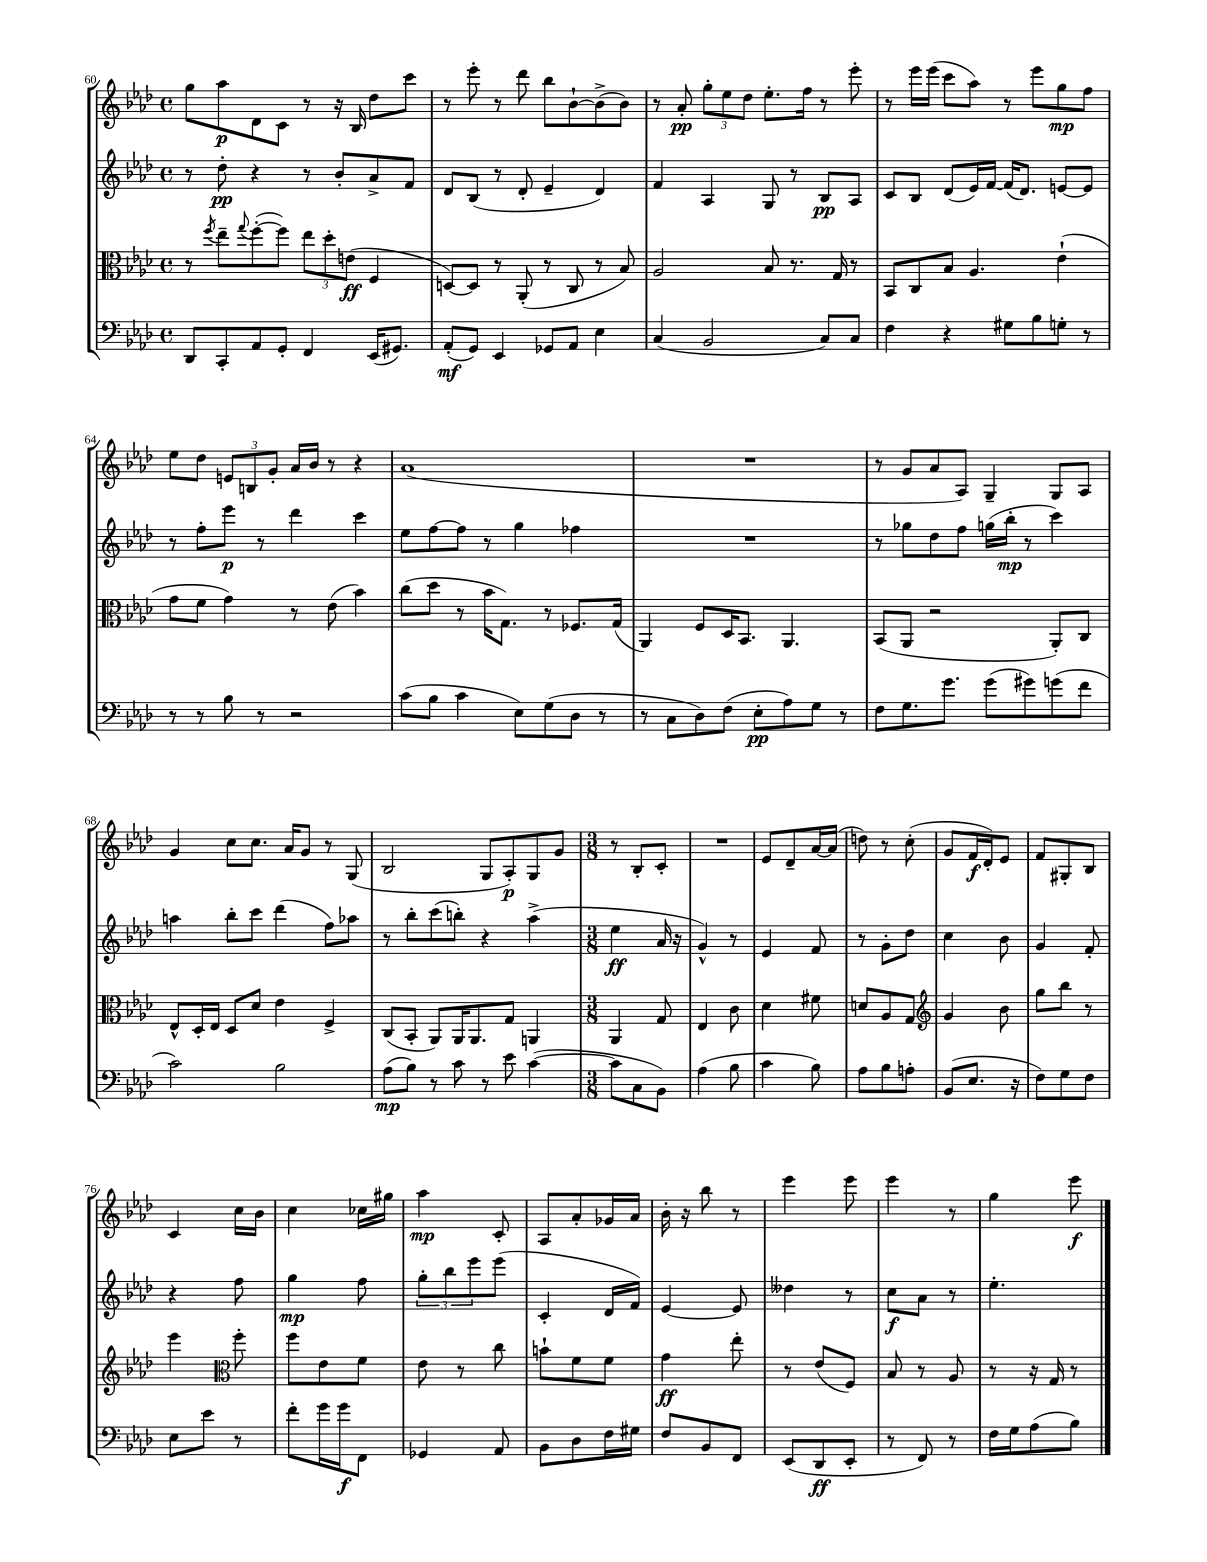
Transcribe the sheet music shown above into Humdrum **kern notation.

**kern	**kern	**kern	**kern
*staff4	*staff3	*staff2	*staff1
*clefF4	*clefC3	*clefG2	*clefG2
*k[b-e-a-d-]	*k[b-e-a-d-]	*k[b-e-a-d-]	*k[b-e-a-d-]
*M4/4	*M4/4	*M4/4	*M4/4
*met(c)	*met(c)	*met(c)	*met(c)
8DD-	8r	8r	8gg
.	8qff	.	.
8CC'	8ee-~	8dd-'	8aa-
.	8qqgg	.	.
8AA-	([8ff'	4r	8d-
8GG'	8ff])	.	8c
4FF	12ee-	8r	8r
.	12dd-'	.	.
.	.	8b-'	16r
.	(12e	.	.
.	.	.	16B-
(16EE-	4F	8a-^	8dd-
8.GG#)	.	.	.
.	.	8f	8ccc
=	=	=	=
(8AA-'	[8D)	8d-	8r
8GG)	8D]	(8B-	8eee-'
4EE-	8r	8r	8r
.	(8AA-'	8d-'	8ddd-
8GG-	8r	4e-~	8bb-
8AA-	8C	.	[8b-`
4E-	8r	4d-)	(8b-^]
.	8B-)	.	8b-)
=	=	=	=
(4C	2A-	4f	8r
.	.	.	8a-'
2BB-	.	4A-	12gg'
.	.	.	12ee-
.	.	.	12dd-
.	8B-	8G	8.ee-'
.	8.r	8r	.
.	.	.	16ff
8C)	.	8B-	8r
.	16G	.	.
8C	8r	8A-	8eee-'
=	=	=	=
4F	8BB-	8c	8r
.	8C	8B-	16eee-
.	.	.	(16eee-
4r	8B-	(8d-	8ccc
.	4.A-	16e-)	8aa-)
.	.	[16f	.
8G#	.	(16f]	8r
.	.	8.d-)	.
8B-	.	.	8eee-
8G'	(4e-`	[8e	8gg
8r	.	8e]	8ff
=	=	=	=
8r	8g	8r	8ee-
8r	8f	8ff'	8dd-
8B-	4g)	8eee-	12e
.	.	.	12B
8r	.	8r	.
.	.	.	12g'
2r	8r	4ddd-	16a-
.	.	.	16b-
.	(8e-	.	8r
.	4b-)	4ccc	4r
=	=	=	=
(8c	(8cc	8ee-	(1a-
8B-	8dd-	[8ff	.
4c	8r	8ff]	.
.	16b-	8r	.
.	8.G)	.	.
8E-)	.	4gg	.
(8G	8r	.	.
8D-	8.F-	4ff-	.
8r	.	.	.
.	(16G	.	.
=	=	=	=
8r	4AA-)	1r	1r
8C	.	.	.
8D-)	8F	.	.
(8F	16D-	.	.
.	8.BB-	.	.
8E-'	.	.	.
8A-)	4.AA-	.	.
8G	.	.	.
8r	.	.	.
=	=	=	=
8F	(8BB-	8r	8r
8.G	8AA-	8gg-	8g
.	2r	8dd-	8a-
8.g	.	.	.
.	.	8ff	8A-)
(8g	.	(16gg	4G~
.	.	16bb-'	.
8g#)	.	8r	.
(8g	8AA-')	4ccc)	8G
8f	8C	.	8A-
=	=	=	=
2c)	8E-^^	4aa	4g
.	16D-'	.	.
.	16E-	.	.
.	8D-	8bb-'	8cc
.	8d-	8ccc	8.cc
2B-	4e-	(4ddd-	.
.	.	.	16a-
.	.	.	8g
.	4F^	8ff)	8r
.	.	8aa-	(8G
=	=	=	=
(8A-	(8C	8r	2B-
8B-)	8BB-'	8bb-'	.
8r	8AA-)	(8ccc	.
8c	16AA-	8bb')	.
.	8.AA-	.	.
8r	.	4r	8G
8e-	8G	.	8A-')
([4c	4AA	(4aa-^	8G
.	.	.	8g
=	=	=	=
*M3/8	*M3/8	*M3/8	*M3/8
8c]	4AA-	4ee-	8r
8C	.	.	8B-'
8BB-)	8G	16a-	8c'
.	.	16r	.
=	=	=	=
(4A-	4E-	4g^^)	4.r
8B-	8c	8r	.
=	=	=	=
4c	4d-	4e-	8e-
.	.	.	8d-~
8B-)	8f#	8f	[16a-
.	.	.	(16a-]
=	=	=	=
8A-	8d	8r	8dd)
8B-	8A-	8g'	8r
8A'	8G	8dd-	(8cc'
=	=	=	=
*	*clefG2	*	*
(8BB-	4g	4cc	8g
8.E-	.	.	16f
.	.	.	16d-')
.	8b-	8b-	8e-
16r	.	.	.
=	=	=	=
8F)	8gg	4g	8f
8G	8bb-	.	8G#'
8F	8r	8f'	8B-
=	=	=	=
8E-	4eee-	4r	4c
8e-	.	.	.
*	*clefC3	*	*
8r	8ff'	8ff	16cc
.	.	.	16b-
=	=	=	=
8f'	8ff	4gg	4cc
16g	8e-	.	.
16g	.	.	.
8FF	8f	8ff	16cc-
.	.	.	16gg#
=	=	=	=
4GG-	8e-	12gg'	4aa-
.	.	12bb-	.
.	8r	.	.
.	.	12eee-	.
8AA-	8cc	(8eee-	8c'
=	=	=	=
8BB-	8b`	4c'	8A-
8D-	8f	.	8a-'
16F	8f	16d-	16g-
16G#	.	16f)	16a-
=	=	=	=
8F	4g	[4e-	16b-'
.	.	.	16r
8BB-	.	.	8bb-
8FF	8ee-'	8e-]	8r
=	=	=	=
(8EE-	8r	4dd--	4eee-
8DD-	(8e-	.	.
8EE-'	8F)	8r	8eee-
=	=	=	=
8r	8B-	8cc	4eee-
8FF)	8r	8a-	.
8r	8A-	8r	8r
=	=	=	=
16F	8r	4.ee-'	4gg
16G	.	.	.
(8A-	16r	.	.
.	16G	.	.
8B-)	8r	.	8eee-
==	==	==	==
*-	*-	*-	*-
